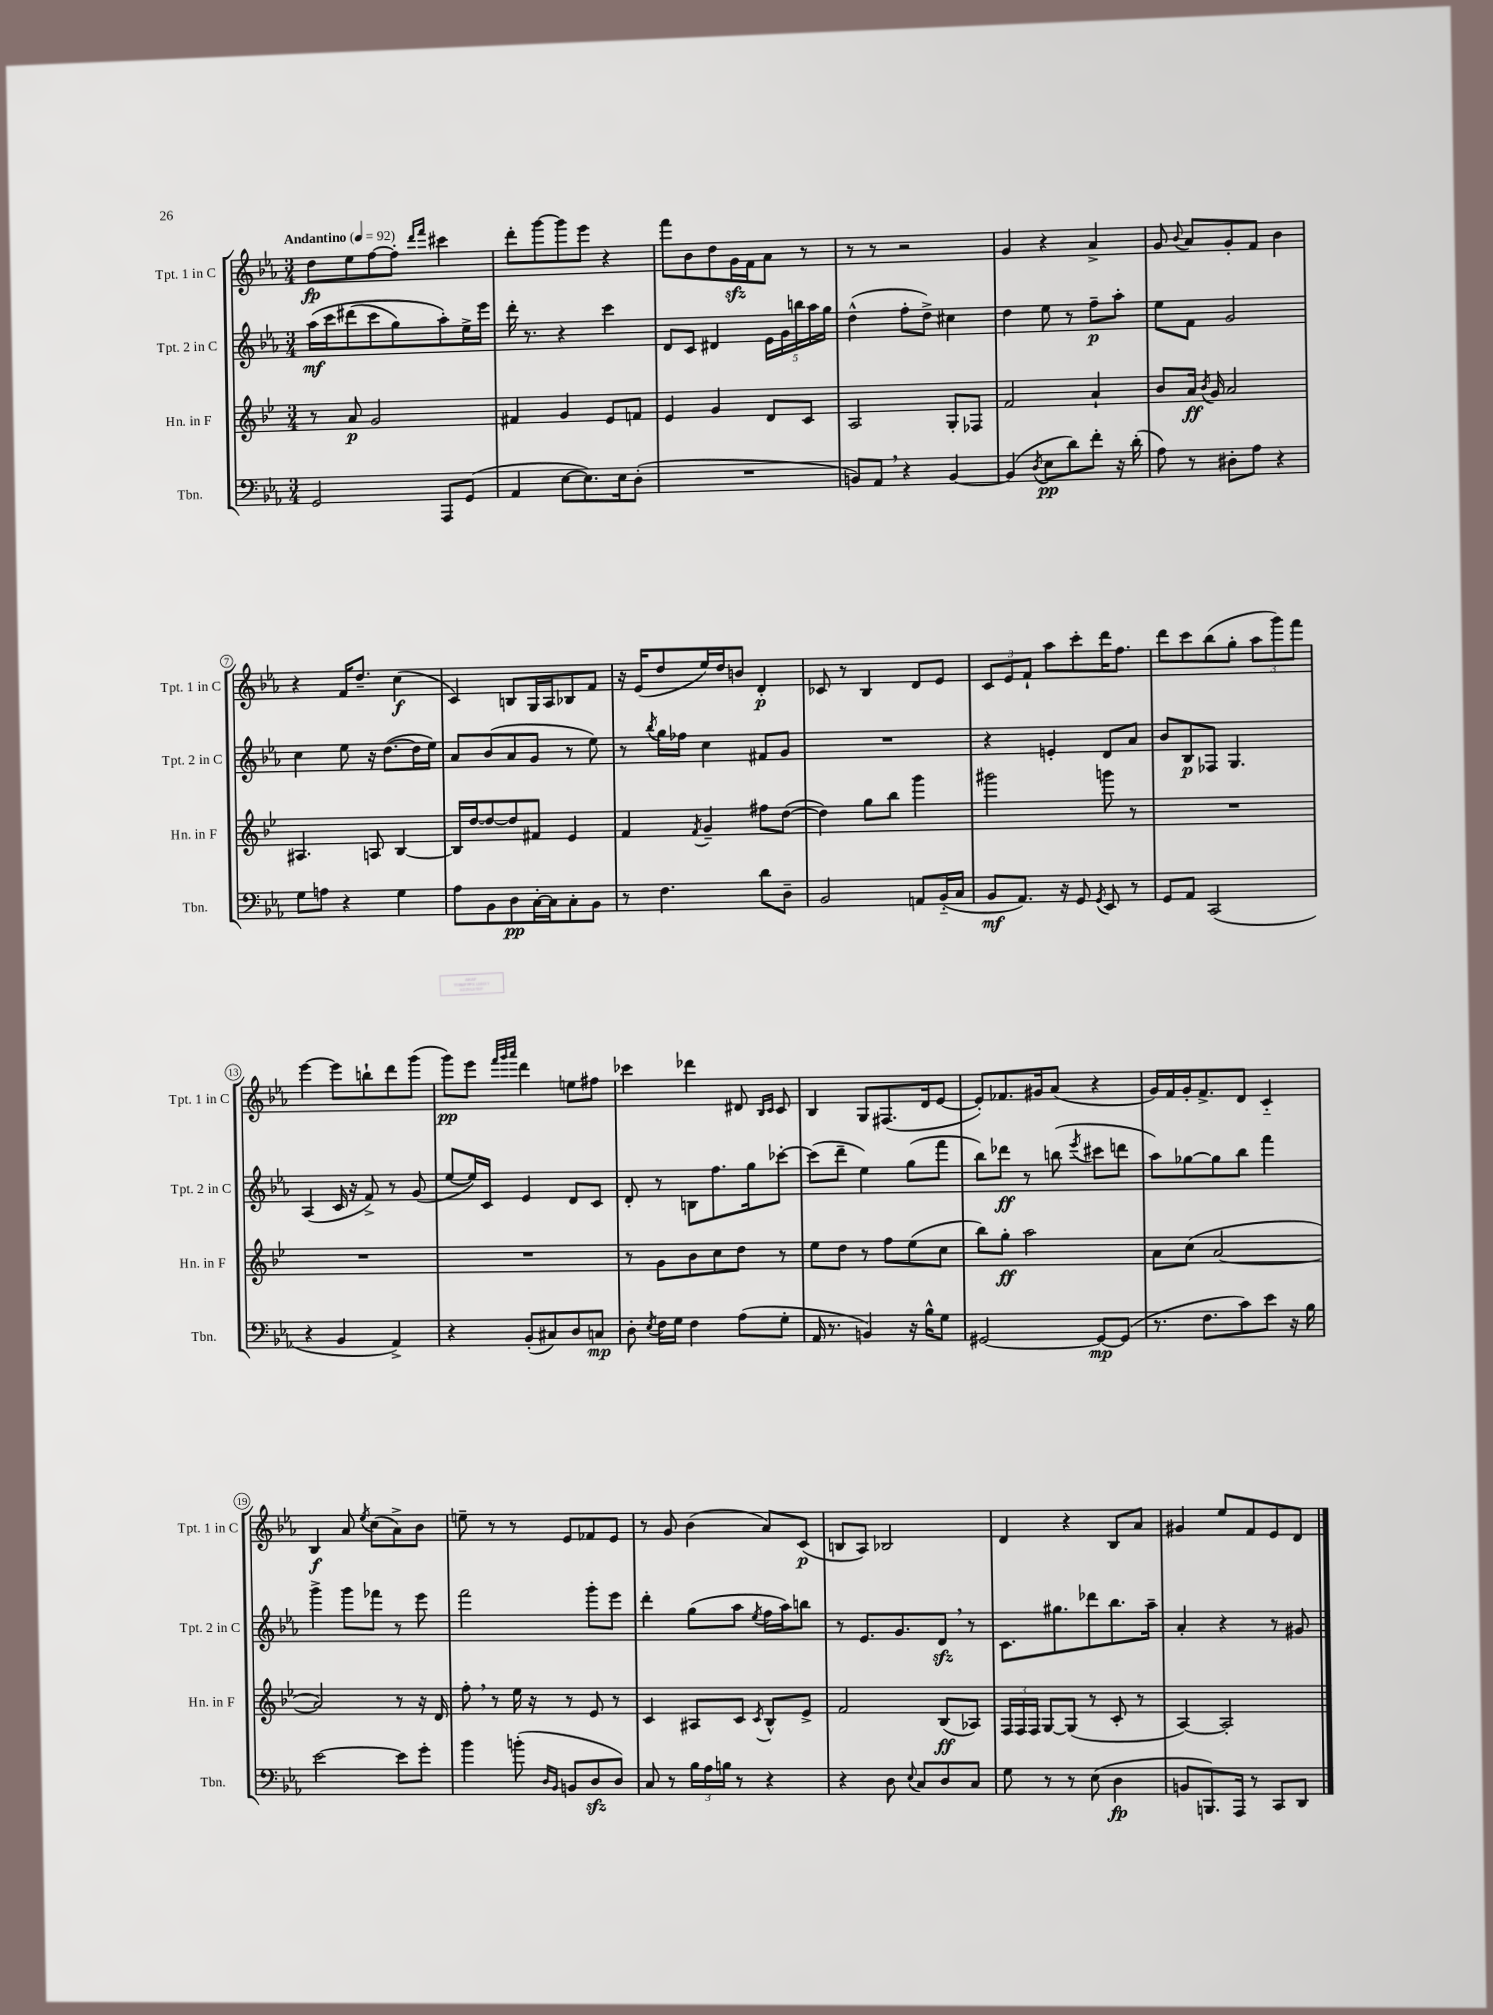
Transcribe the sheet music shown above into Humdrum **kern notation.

**kern	**kern	**kern	**kern
*staff4	*staff3	*staff2	*staff1
*clefF4	*clefG2	*clefG2	*clefG2
*k[b-e-a-]	*k[b-e-]	*k[b-e-a-]	*k[b-e-a-]
*M3/4	*M3/4	*M3/4	*M3/4
*MM92	*MM92	*MM92	*MM92
2GG/	8r	&(16aa-\LL	8dd\L
.	.	16ccc\J	.
.	8a/	(8ddd#\	8ee-\
.	2g/	8ccc\	[8ff\
.	.	8gg\)	8ff'\]J
.	.	.	16qqddd/LL
.	.	.	16qqfff/JJ
8AAA-/L	.	8aa-'\&)	4ccc#\
(8GG/J	.	16ee-^\L	.
.	.	16eee-\JJ	.
=	=	=	=
4AA-/	4f#/	16ddd'\	8ddd'\L
.	.	8.r	.
.	.	.	[8ggg\
[8E-\L	4g/	4r	8ggg\]
8.E-\])	.	.	8eee-\J
.	8e-/L	4ccc\	4r
16E-\k	.	.	.
(8D'\J	8f/J	.	.
=	=	=	=
2.r	4e-/	8d/L	8fff\L
.	.	8c/J	8b-\
.	4g/	4d#/	8dd\
.	.	.	16g\L
.	.	.	16f\J
.	8d/L	20e-\LL	8a-\J
.	.	20g\	.
.	.	20bb\	.
.	8c/J	.	8r
.	.	20aa-\	.
.	.	20gg\JJ	.
=	=	=	=
8BB/L)	2A/	(4dd^^\	8r
8AA-/J	.	.	8r
4r	.	8ff'\L	2r
.	.	8dd^\J)	.
[4BB/	8G'/L	4cc#\	.
.	8F-/J	.	.
=	=	=	=
(4BB/]	2f/	4dd\	4g/
8qD/	.	.	.
8E-\L	.	8ee-\	4r
8d\)	.	8r	.
8f'\J	4a`/	8ff~\L	4a-^/
16r	.	8aa-'\J	.
(16d'\	.	.	.
=	=	=	=
8A-\)	8b-/L	8ee-\L	8g/
.	.	.	8qqb-/
8r	16a/Jk	8f\J	8a-/L
.	8qb-/	.	.
.	16g/	.	.
8D#'\L	2a/	2g/	8g'/
8A-\J	.	.	8f/J
4r	.	.	4b-\
=	=	=	=
8G\L	4.A#/	4cc\	4r
8A\J	.	.	.
4r	.	8ee-\	16f/LK
.	.	.	8.dd~/J
.	8A/	16r	.
.	.	([8.dd\L	.
4G\	[4B-/	.	(4cc\
.	.	16dd\]L	.
.	.	16ee-\JJ)	.
=	=	=	=
8A-\L	16B-/]LL	8a-/L	4c/)
.	[16dd/J	.	.
8BB-\	8dd/_	(8b-/	.
8D\	8dd/]	8a-/	8B/L
[16C'\L	8f#/J	8g/J	16G/L
16C\]J	.	.	16A-/J
8C'\	4e-/	8r	8B-/
8BB-\J	.	8ee-\)	8f/J
=	=	=	=
8r	4f/	8r	16r
.	.	.	(16e-/LK
.	.	8qbb-/	.
4.F\	.	16gg\LL	8dd/
.	.	16ff-\JJ	.
.	8qf/	.	.
.	4g~/	4cc\	16ee-/L)
.	.	.	16dd/J
.	.	.	8b/J
8d\L	8ff#\L	8f#/L	4d'/
8D~\J	([8dd\J	8g/J	.
=	=	=	=
2BB-/	4dd\])	2.r	8c-/
.	.	.	8r
.	8gg\L	.	4B-/
.	8bb-\J	.	.
8AA/L	4ggg\	.	8d/L
(16BB-'~/L	.	.	8e-/J
16C/JJ	.	.	.
=	=	=	=
8BB-/L	2ggg#\	4r	12c/L
.	.	.	12e-/
8.AA-/J)	.	.	.
.	.	.	12f`/J
.	.	4e'/	8aa-\L
16r	.	.	.
8GG/	.	.	8ccc'\
8qGG/	.	.	.
8EE-/	8ggg\	8d/L	16ddd\K
.	.	.	8.ff\J
8r	8r	8a-/J	.
=	=	=	=
8GG/L	2.r	8b-/L	8ddd\L
8AA-/J	.	8B-/	8ccc\
(2CC/	.	8F-/J	(8bb-\
.	.	4.G/	8gg'\J
.	.	.	12aa-\L
.	.	.	12ggg\)
.	.	.	12fff\J
=	=	=	=
4r	2.r	(4A-/	[4eee-\
4BB-/	.	16c/	8eee-\]L
.	.	16r	.
.	.	8f^/)	8bb`\
4AA-^/)	.	8r	8ddd\
.	.	(8g/	(8ggg\J
=	=	=	=
4r	2.r	[8ee-/L	8ggg\L)
.	.	16ee-/]L)	8eee-\J
.	.	16c/JJ	.
.	.	.	32qqfff/LLL
.	.	.	32qqggg/
.	.	.	32qqaaa-/JJJ
(8BB-'/L	.	4e-/	4ddd\
8C#/)	.	.	.
8D/	.	8d/L	8ee\L
8C/J	.	8c/J	8ff#\J
=	=	=	=
8D'\	8r	8d'/	4ccc-\
8qE-/	.	.	.
16F\LL	8g\L	8r	.
16G\JJ	.	.	.
4F\	8b-\	8B\L	4ddd-\
.	8cc\	8.ff\	.
(8A-\L	8dd\J	.	8d#/
.	.	16gg\k	.
.	.	.	16qqB-/LL
.	.	.	16qqc/JJ
8G'\J	8r	[8ccc-'\J	8c/
=	=	=	=
16AA-/	8ee-\L	(8ccc-\]L	4B-/
8.r	.	.	.
.	8dd\J	8ddd~\J	.
4BB/)	8r	4ee-\)	8G/L
.	8ff\L	.	(8.F#/
16r	(8ee-\	(8gg\L	.
16B-^^\LK	.	.	16d/k
8G\J	8cc\J	8fff\J	[8e-/J
=	=	=	=
[2GG#/	8bb-\L)	8bb-\L)	8e-'/]L)
.	8gg'\J	8ddd-\J	8.f-/
.	2aa\	8r	.
.	.	.	16g#/k
.	.	(8bb\	(8a-/J
.	.	8qeee-/	.
8GG#/_L	.	8ccc#\L	4r
(8GG#/]J	.	8ddd\J	.
=	=	=	=
8.r	8a\L	8aa-\L)	16g/LL)
.	.	.	16f/
.	(8cc\J	[8gg-\	16g'/J
8.F\L	.	.	8.f^/
.	[2a/	8gg-\]	.
8c\)	.	8bb-\J	8d/J
8e-\J	.	4fff\	4c'~/
16r	.	.	.
16B-\	.	.	.
=	=	=	=
[2e-\	2a/])	4ggg^\	4B-/
.	.	8ggg\L	8a-/
.	.	.	8qee-/
.	.	8fff-\J	(8cc\L
8e-\]L	8r	8r	8a-^\)
8g'\J	16r	8eee-\	8b-\J
.	16d/	.	.
=	=	=	=
4b-\	8ff'\	2fff\	8ee~\
.	8r	.	8r
(8b'\	16ee-\	.	8r
.	16r	.	.
16qqD/LL	.	.	.
16qqBB-/JJ	.	.	.
8BB/L	8r	.	8e-/L
8D/	8e-/	8ggg'\L	8f-/
8D/J)	8r	8eee-\J	8e-/J
=	=	=	=
8C/	4c/	4ddd'\	8r
8r	.	.	8g/
24B-\LL	8A#/L	(8gg\L	(4b-\
24A-\	.	.	.
24B\JJ	.	.	.
8r	8c/J	8aa-\J	.
.	8qc/	8qee-/	.
4r	8B-^^/L	16ff\LL	8a-/L)
.	.	16aa-\J)	.
.	8e-^/J	8bb\J	(8c/J
=	=	=	=
4r	2f/	8r	8B/L
.	.	8.e-/L	8A-/J)
8D\	.	.	2B-/
.	.	8.g/	.
8qqE-/	.	.	.
8C/L	.	.	.
8D/	(8B-/L	8d/J	.
8C/J	8A-/J)	8r	.
=	=	=	=
8G\	24F/LL	8.c\L	4d/
.	24F/	.	.
.	24F/JJ	.	.
8r	[8G/L	.	.
.	.	8.gg#\	.
8r	(8G/]J	.	4r
(8E-\	8r	8ddd-\	.
4D\	8c'/	8.bb-\	8B-/L
.	8r	.	8a-/J
.	.	16aa-~\Jk	.
=	=	=	=
8BB/L	[4A/)	4a-'/	4g#/
8.BBB/)	.	.	.
.	2A'/]	4r	8ee-/L
16AAA-/Jk	.	.	.
8r	.	.	8f/
8CC/L	.	8r	8e-/
8DD/J	.	8g#/	8d/J
==	==	==	==
*-	*-	*-	*-
